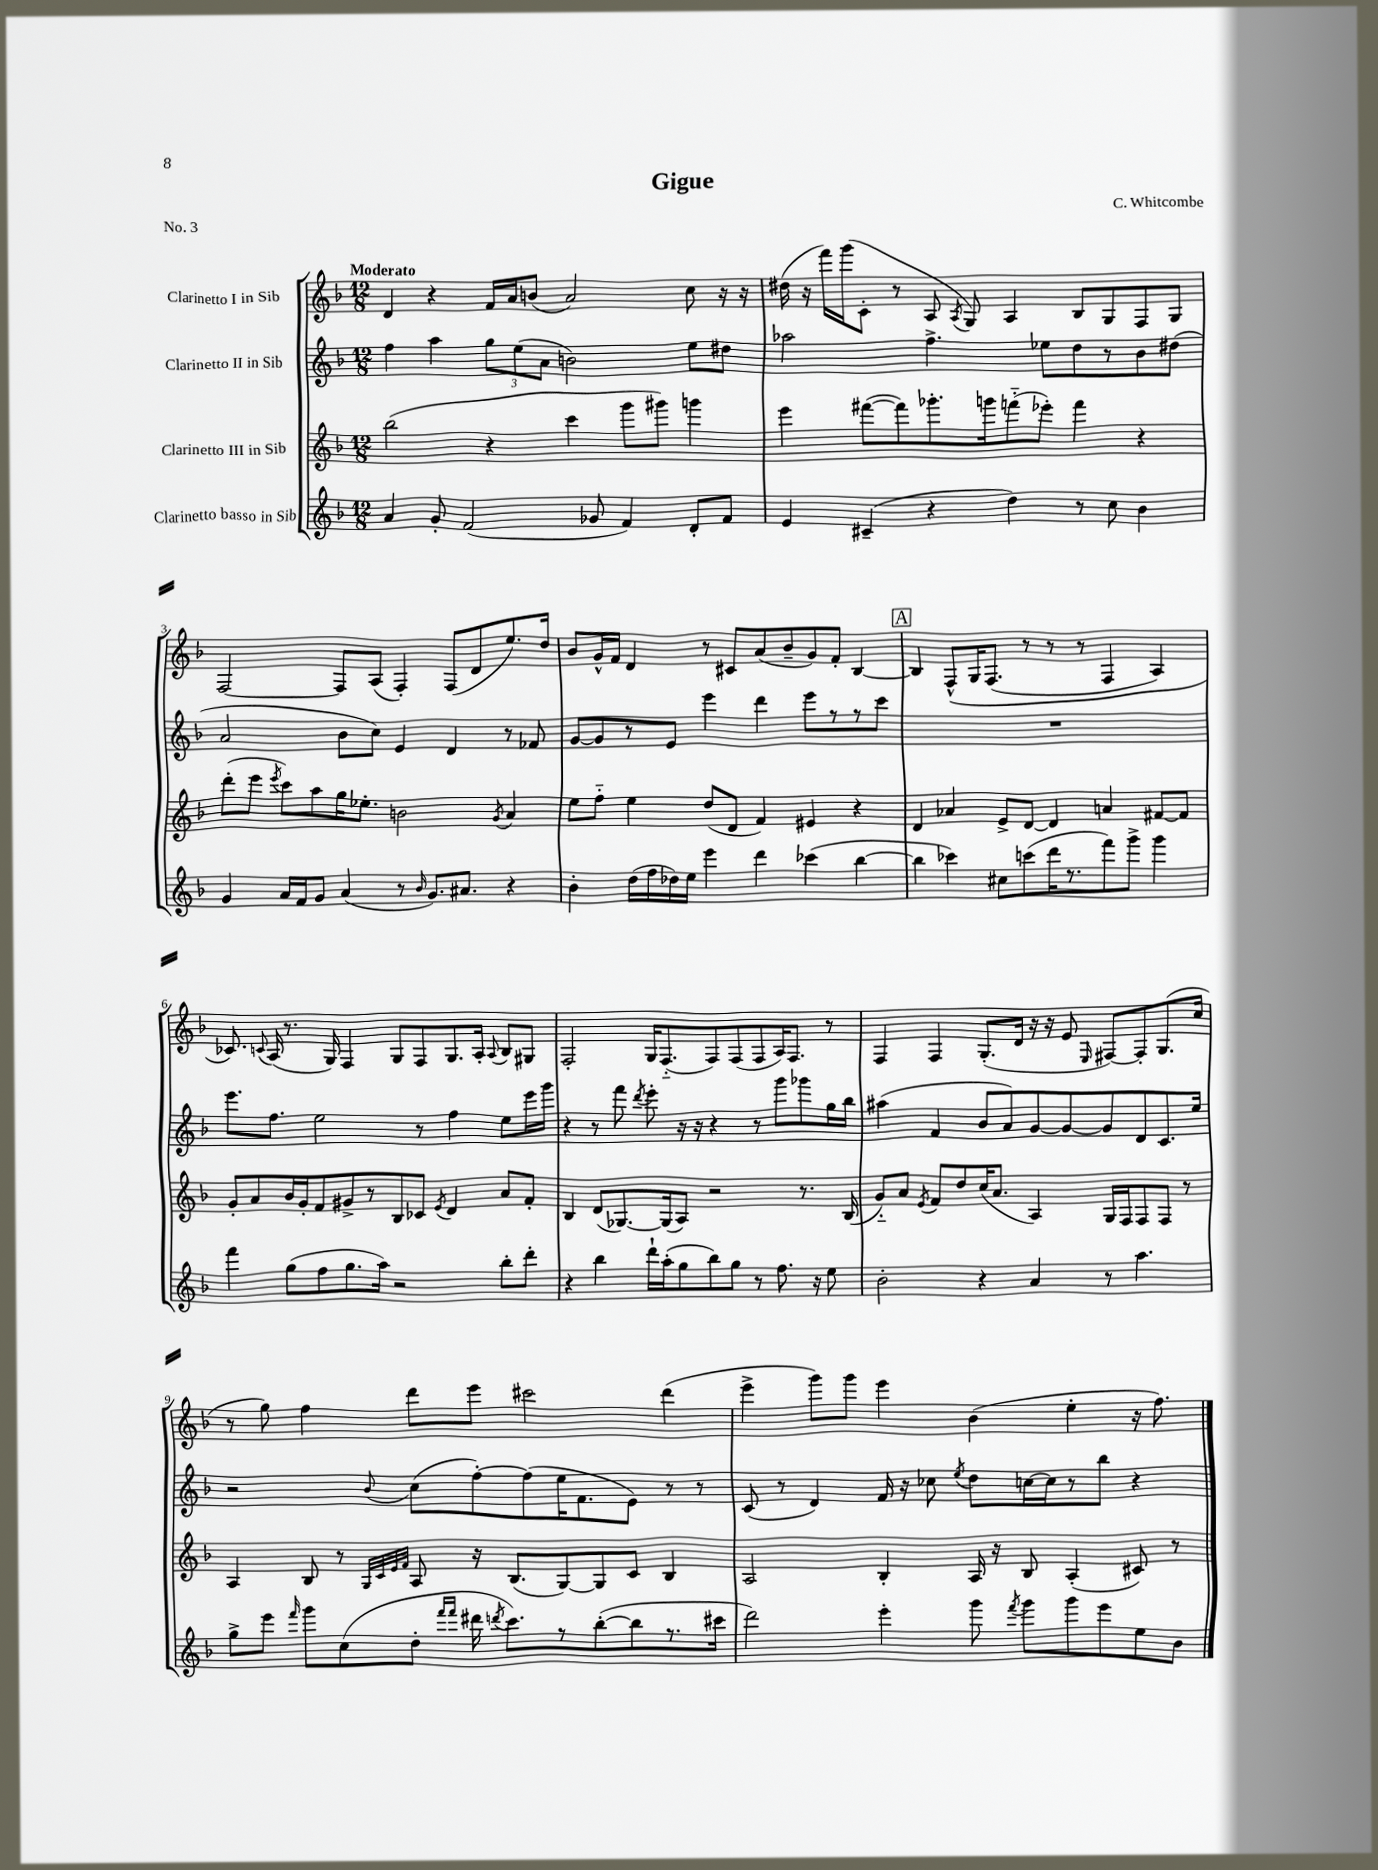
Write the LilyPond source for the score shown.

\header { title = "Gigue" composer = "C. Whitcombe" piece = "No. 3" }
<<
\new StaffGroup <<
\new Staff = "s0" \with { instrumentName = "Clarinetto I in Sib" } {
    \clef treble \key f \major \numericTimeSignature \time 12/8 \tempo "Moderato"
    \autoBeamOff d'4 r4 f'16[ a'16 b'8]( a'2) c''8 r16 r16 |
    dis''16( r16 f'''16[) g'''16( c'8]-. r8 a8 \acciaccatura { a8 } g8) a4 bes8[ g8 f8 g8] |
    f2~ f8[ a8]( f4-.) f8[( d'8 e''8.) d''16] |
    bes'8[ g'16-^ f'16] d'4 r8 cis'8[ a'8( bes'8-- g'8) f'8]-. bes4~ |
    \mark \markup { \box "A" } bes4 f8[-^\( g16 f8.]( r8 r8 r8 f4 a4) |
    ces'8.\) \appoggiatura { c'8 } a16( r8. g16) f4 g8[ f8 g8. a16]-. \appoggiatura { a8 } bes8[ gis8] |
    f2-. g16[ f8.-_( f8) f8( f8 a16) f8.] r8 |
    f4 f4 g8.[-.( d'16] r16 r16 e'8 \grace { e16 } fis8[~) fis8-. g8.( c''16] |
    r8 g''8) f''4 d'''8[ e'''8] cis'''2 d'''4( |
    e'''4-> g'''8[) g'''8] e'''4 bes'4( e''4-. r16 f''8.) \bar "|." |
}
\new Staff = "s1" \with { instrumentName = "Clarinetto II in Sib" } {
    \clef treble \key f \major \numericTimeSignature \time 12/8
    \autoBeamOff f''4 a''4 \tuplet 3/2 { g''8[ e''8( a'8] } b'2) e''8[ dis''8] |
    aes''2 f''4.-> ees''8[ d''8 r8 bes'8 dis''8]( |
    a'2 bes'8[ c''8]) e'4 d'4 r8 fes'8 |
    g'8[~ g'8 r8 e'8] e'''4 d'''4 e'''8[ r8 r8 c'''8] |
    \mark \markup { \box "A" } R1. |
    e'''8.[ f''8.] e''2 r8 f''4 e''8[ e'''16 g'''16] |
    r4 r8 f'''8 \acciaccatura { d'''8 } e'''8-. r16 r16 r4 r8 g'''8[ ges'''8 g''16 bes''16] |
    ais''4( f'4 bes'8[ a'8) g'8~ g'8~ g'8 d'8 c'8. e''16] |
    r2 \appoggiatura { bes'8 } c''8[( f''8~-.) f''8( e''16 f'8. e'8]) r8 r8 |
    c'8( r8 d'4) f'16 r16 ces''8 \acciaccatura { e''8 } d''8[ c''16~ c''16 r8 bes''8] r4 \bar "|." |
}
\new Staff = "s2" \with { instrumentName = "Clarinetto III in Sib" } {
    \clef treble \key f \major \numericTimeSignature \time 12/8
    \autoBeamOff bes''2( r4 c'''4 g'''8[ gis'''8]) g'''4 |
    e'''4 fis'''8[~( fis'''8) ges'''8.-. g'''16 f'''8-_( ees'''8]-.) f'''4 r4 |
    d'''8[-.( e'''8] \acciaccatura { e'''8 } c'''8[) a''8 g''16 ees''8.]-. b'2 \acciaccatura { g'8 } a'4 |
    e''8[ f''8]-_ e''4 d''8[( d'8] f'4) eis'4 r4 |
    \mark \markup { \box "A" } d'4 aes'4 e'8[-> d'8]~ d'4 a'4 fis'8[~ fis'8] |
    g'8[-. a'8 bes'16 g'16-. f'8 gis'8-> r8 bes8 ces'8] \acciaccatura { e'8 } d'4 a'8[ f'8]-. |
    bes4 d'8[( ges8.~) ges16( a8]) r2 r8. bes16( |
    g'8[-_) a'8] \acciaccatura { e'8 } f'8[ d''8 c''16( a'8.] a4) g16[ f16 f8 f8] r8 |
    a4 bes8 r8 \grace { g32[ c'32 e'32 f'32] } a8 r16 bes8.[( g8~) g8 c'8] bes4 |
    a2 bes4-. a16 r16 bes8 a4-.( cis'8) r8 \bar "|." |
}
\new Staff = "s3" \with { instrumentName = "Clarinetto basso in Sib" } {
    \clef treble \key f \major \numericTimeSignature \time 12/8
    \autoBeamOff a'4 g'8-. f'2( ges'8 f'4) d'8[-. f'8] |
    e'4 cis'4--( r4 d''4) r8 c''8 bes'4 |
    g'4 a'16[ f'16 g'8] a'4( r8 \grace { bes'16 } g'8.[) ais'8.] r4 |
    bes'4-. d''16[( f''16 des''16) e''16] e'''4 d'''4 ces'''4( bes''4~ |
    \mark \markup { \box "A" } bes''4 ces'''4) cis''8[ c'''8( d'''16 r8. f'''8) g'''8]-> g'''4 |
    f'''4 g''8[( f''8 g''8. a''16]) r2 bes''8[-. d'''8]-. |
    r4 bes''4 d'''16[-! a''16-.( g''8 bes''8) g''8] r8 f''8. r16 e''8 |
    bes'2-. r4 a'4 r8 a''4. |
    g''8[-> e'''8] \grace { f'''16 } g'''8[ c''8( d''8]-. \grace { f'''16[ f'''16] } dis'''16 \acciaccatura { d'''8 } c'''8.[) r8 bes''8~-.( bes''8 r8. cis'''16] |
    d'''2) e'''4-. g'''8 \acciaccatura { f'''8 } g'''8[ g'''8 e'''8 e''8 bes'8] \bar "|." |
}
>>
>>
